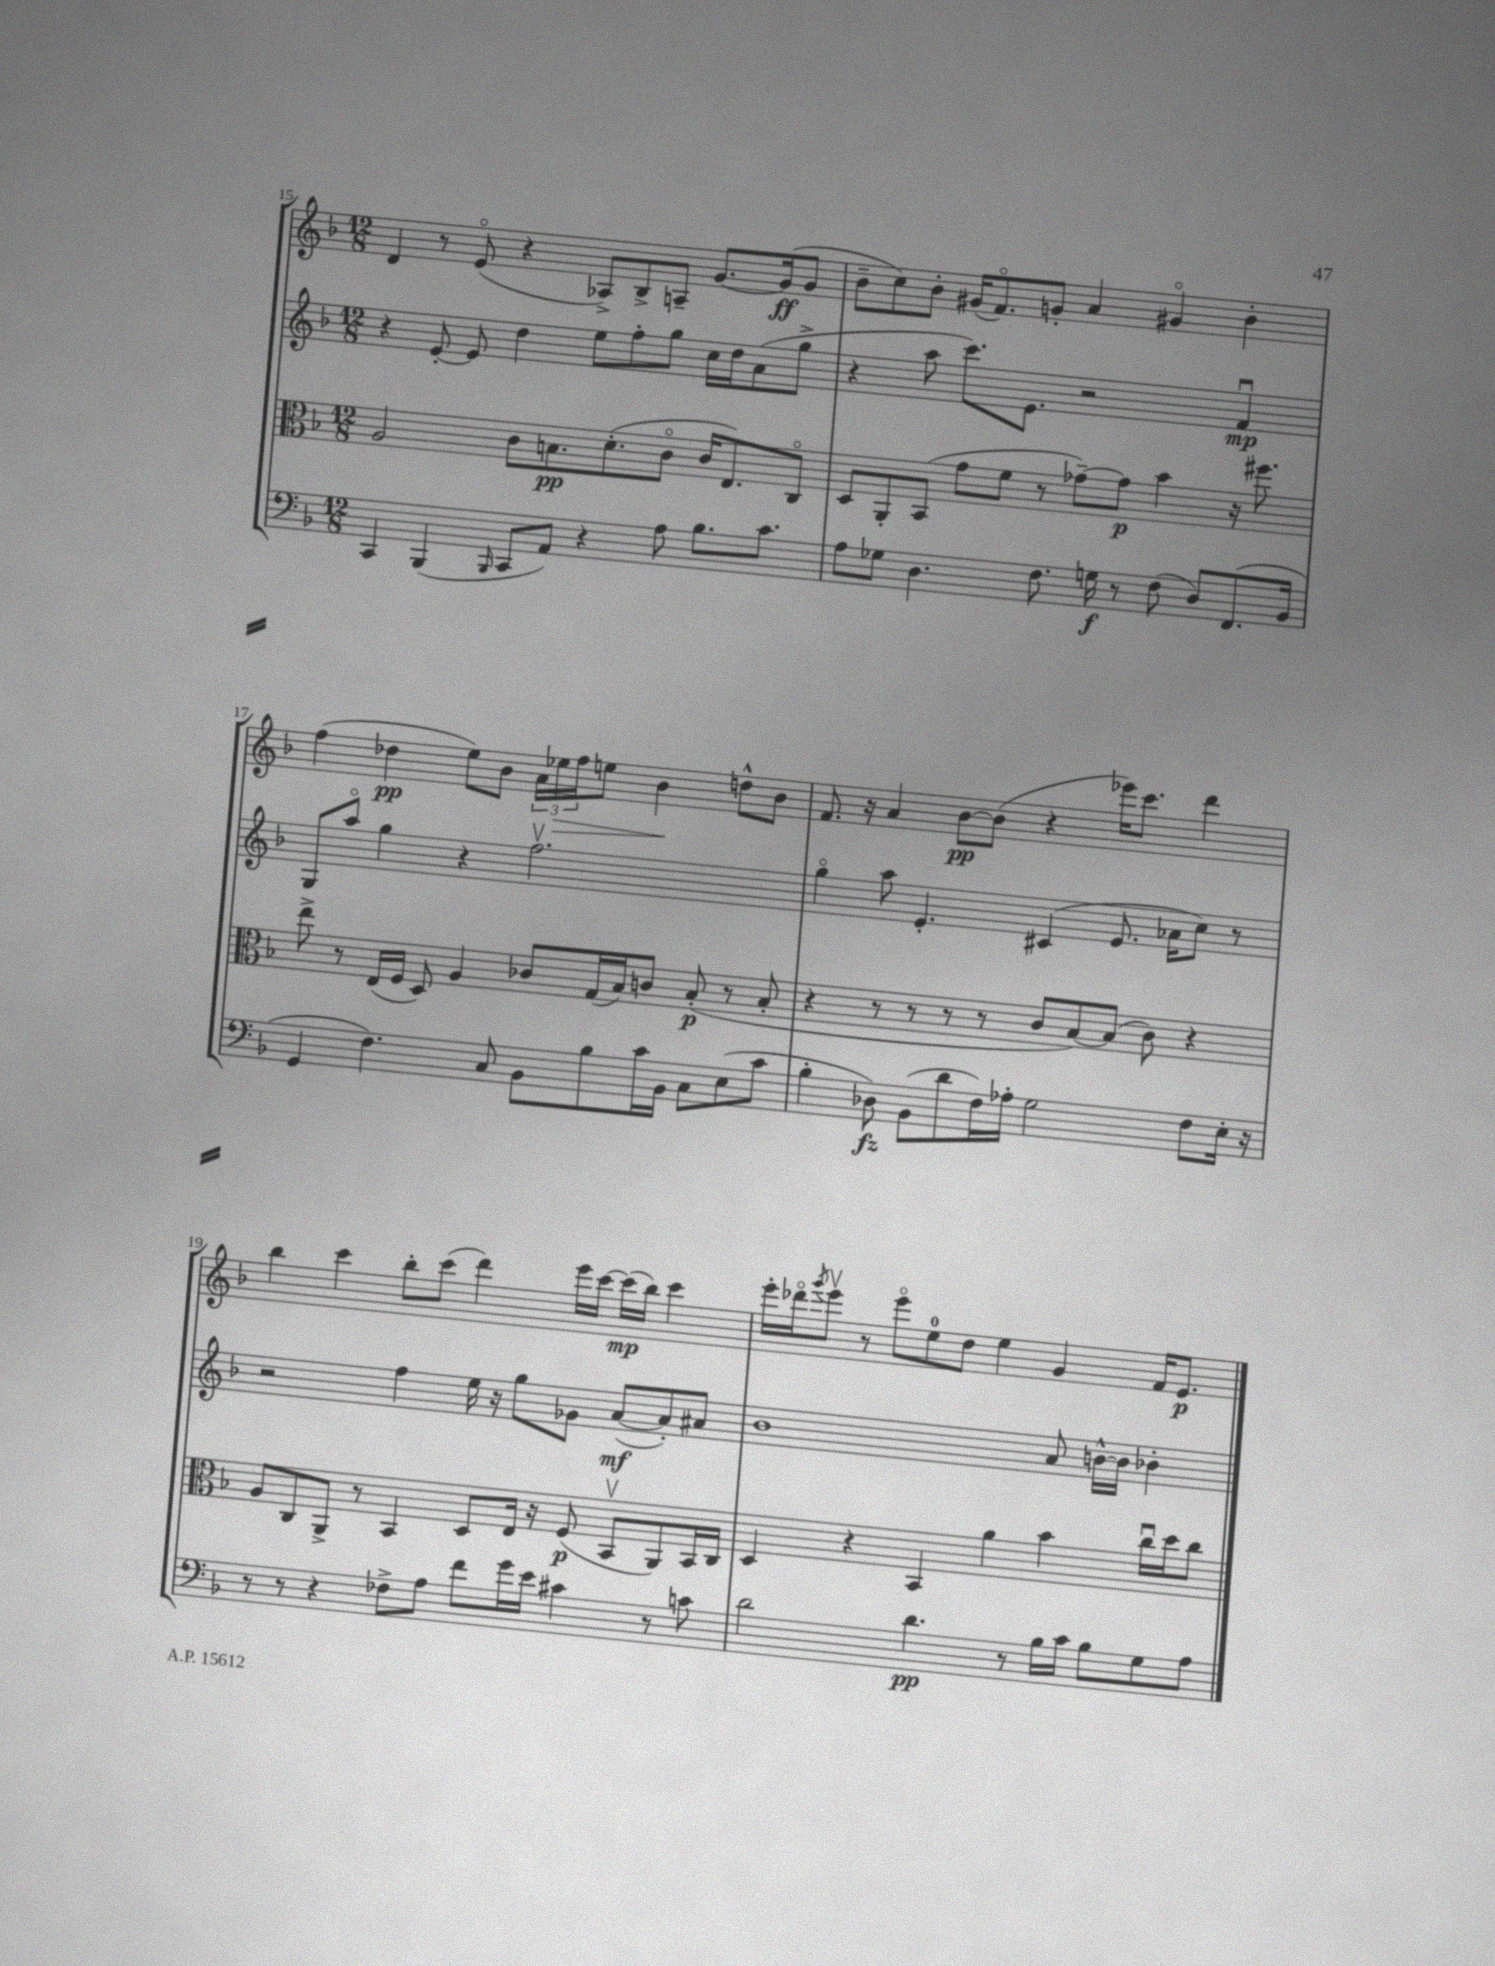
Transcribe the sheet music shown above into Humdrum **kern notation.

**kern	**kern	**kern	**kern
*staff4	*staff3	*staff2	*staff1
*clefF4	*clefC3	*clefG2	*clefG2
*k[b-]	*k[b-]	*k[b-]	*k[b-]
*M12/8	*M12/8	*M12/8	*M12/8
4CC/	2A/	4r	4d/
(4BBB-/	.	[8e'/	8r
.	.	8e/]	(8eo/
16qqBBB-/	.	.	.
8CC/L	8c\L	4dd\	4r
8AA/J)	8.B\	.	.
4r	.	8ee\L	8A-^/L)
.	(8.d'\	.	.
.	.	8ff'\	8B-^/
8A\	8co\J	8gg\J	8A~/J
8.B-\L	16c/LK	16cc\LL	[8.g/L
.	8.E/)	16dd\J	.
.	.	(8a\	.
8.c\J	.	.	(16g/]k
.	8Co/J	8gg^\J	8g/J
=	=	=	=
8A\L	8D/L	4r	8b-~\L
8G-\J	8AA'/	.	8cc\)
4.D\	(8BB-/J	8aa\	8b-'\J
.	8g\L	8.ccc\L)	(16g#/LK
.	.	.	8.fo/)
.	8f\J	.	.
.	.	8.e\J	.
8.F\	8r	.	8g'/J
.	[8g-~\L)	2r	4a/
16G\	.	.	.
8r	8g-\]J	.	.
(8F\	4b-\	.	4g#o/
8D/L)	.	.	.
(8.FF/	16r	4fu/	4b-'\
.	8.ff#\	.	.
16BB-/Jk	.	.	.
=	=	=	=
4GG/	8ee^\	8G/L	(4ff\
.	8r	8aao/J	.
4.F\)	(16E/LL	4gg\	4dd-\
.	16F/JJ	.	.
.	8D/)	.	.
.	4A/	4r	8ee\L)
8C/	.	.	8b-\J
8BB-\L	8c-/L	2.ffv\	24a\LL
.	.	.	24ee-\
.	.	.	24ff\J
8B-\	(16G/L	.	8ee\J
.	16B-/J)	.	.
16c\L	8c/J	.	4b-\
16BB-\JJ	.	.	.
8C\L	(8B-'/	.	.
(8E\	8r	.	8dd^^\L
8c\J	8B-'/	.	8b-\J
=	=	=	=
4B-'\	4r	4ggo\	8.f/
.	.	.	16r
8D-\)	8r	8aa\	4a/
(8BB-\L	8r	4.e'/	.
8d\	8r	.	[8b-\L
16F\L)	8r	.	(8b-\]J
16A-'\JJ	.	.	.
2G\	8c/L	(4c#/	4r
.	[8B-/)	.	.
.	(8B-/]J	8.e/	16eee-\LK)
.	.	.	8.ccc\J
.	8c\)	.	.
.	.	16a-\LK	.
8F\L	4r	8cc\J)	4ddd\
16E'\Jk	.	8r	.
16r	.	.	.
=	=	=	=
8r	8A/L	2r	4bb-\
8r	8C/	.	.
4r	8AA^/J	.	4ccc\
.	8r	.	.
8F-^\L	4BB-/	4ff\	8bb-'\L
8A\J	.	.	(8ccc\J
8f\L	8D/L	16ee\	4ddd\)
.	.	16r	.
16g\L	16E/Jk	8gg\L	.
16e\JJ	16r	.	.
4c#\	(8F/	8g-\J	16eee\LL
.	.	.	[16ccc\JJ
.	8BB-v/L	([8a/L	(16ccc\]LL
.	.	.	16bb-\JJ)
8r	8AA/)	8a'/])	4ccc\
8c\	16BB-/L	8a#/J	.
.	16C/JJ	.	.
=	=	=	=
2d\	4D/	1b-	16eee'\LL
.	.	.	16ddd-o\J
.	.	.	8qggg/
.	.	.	8eeev\J
.	4r	.	8r
.	.	.	8eeeo\L
4.d\	4BB-/	.	8ee\
.	.	.	8dd\J
.	4a\	.	4ee\
8r	.	.	.
16B-\LL	4b-\	8a/	4g/
16c\JJ	.	.	.
8B-\L	.	[16b^^\LL	.
.	.	16b\]JJ	.
8G\	16ccu\LL	4b-'\	16f/LK
.	16dd\J	.	8.e/J
8A\J	8cc\J	.	.
==	==	==	==
*-	*-	*-	*-
